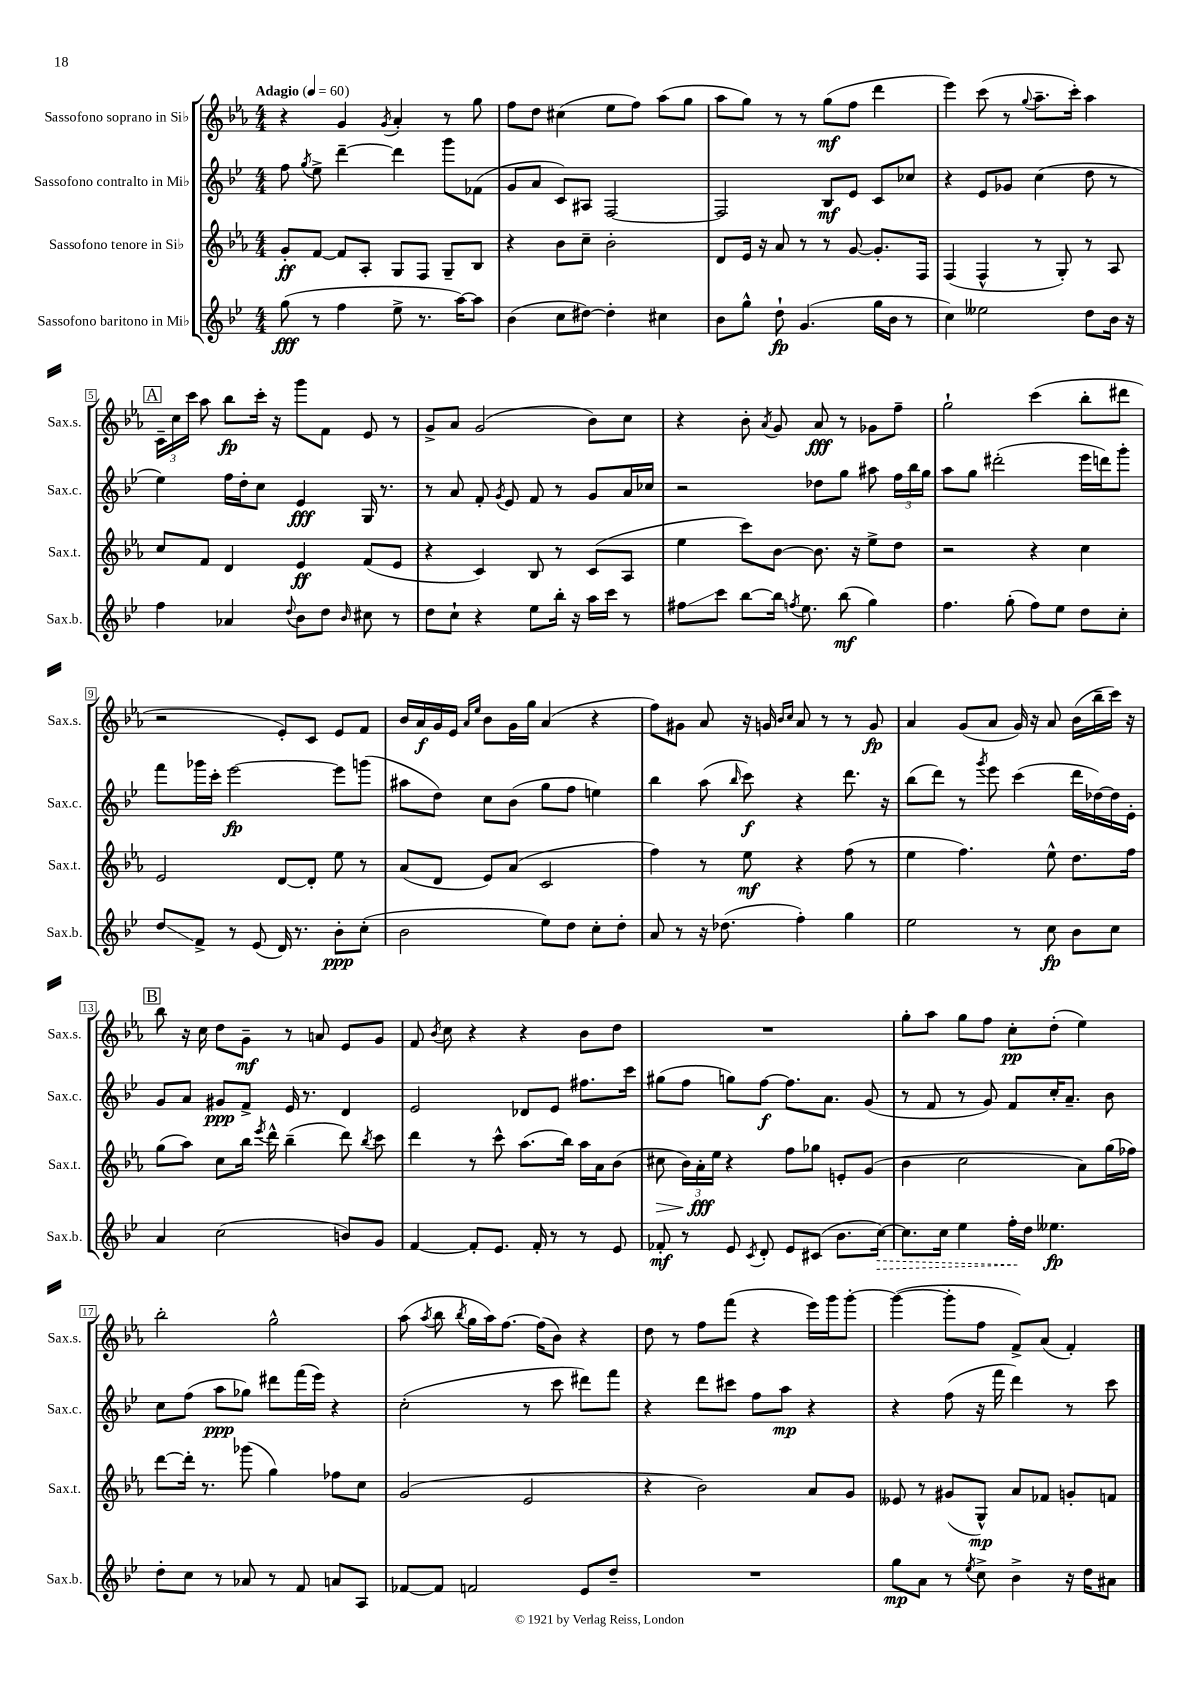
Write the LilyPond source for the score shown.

<<
\new StaffGroup <<
\new Staff = "s0" \with { instrumentName = "Sassofono soprano in Sib" shortInstrumentName = "Sax.s." } {
    \clef treble \key ees \major \numericTimeSignature \time 4/4 \tempo "Adagio" 4 = 60
    \autoBeamOff r4 g'4 \acciaccatura { g'8 } aes'4-. r8 g''8 |
    f''8[ d''8] cis''4( ees''8[ f''8]) aes''8[( g''8] |
    aes''8[ g''8]) r8 r8 g''8[\mf( f''8] d'''4 |
    ees'''4) c'''8( r8 \appoggiatura { g''8 } aes''8.[-- c'''16]-.) aes''4 |
    \mark \markup { \box "A" } \tuplet 3/2 { c'16[-- c''16 c'''16] } aes''8 bes''8[\fp c'''16]-. r16 g'''8[ f'8] ees'8 r8 |
    g'8[-> aes'8] g'2( bes'8[) c''8] |
    r4 bes'8-. \acciaccatura { aes'8 } g'8 aes'8\fff r8 ges'8[ f''8]-- |
    g''2-! c'''4( bes''8[-. dis'''8] |
    r2 ees'8[-.) c'8] ees'8[ f'8] |
    bes'16[ aes'16\f g'16 ees'16] \grace { aes'16[ ees''16] } bes'8[ g'16 g''16] aes'4( r4 |
    f''8[) gis'8] aes'8 r16 g'16 \grace { bes'16[ c''16] } aes'8 r8 r8 g'8\fp |
    aes'4 g'8[( aes'8] g'16) r16 aes'8 bes'16[( bes''16-- c'''16]) r16 |
    \mark \markup { \box "B" } bes''8 r16 c''16 d''8[ g'8]--\mf r8 a'8 ees'8[ g'8] |
    f'8 \acciaccatura { bes'8 } c''8 r4 r4 bes'8[ d''8] |
    R1 |
    g''8[-. aes''8] g''8[ f''8] c''8[-.\pp d''8]-.( ees''4) |
    bes''2-. g''2-^ |
    aes''8( \acciaccatura { aes''8 } bes''8 \acciaccatura { bes''8 } g''16[ aes''16) f''8.]~ f''16[( bes'8]) r4 |
    d''8 r8 f''8[ f'''8]( r4 ees'''16[) g'''16 g'''8]~-. |
    g'''4~( g'''8[-. f''8] f'8[->) aes'8]( f'4-.) \bar "|." |
}
\new Staff = "s1" \with { instrumentName = "Sassofono contralto in Mib" shortInstrumentName = "Sax.c." } {
    \clef treble \key bes \major \numericTimeSignature \time 4/4
    \autoBeamOff f''8 \acciaccatura { g''8 } ees''8-> d'''4~-- d'''4 g'''8[ fes'8]( |
    g'8[ a'8] c'8[) ais8] f2~ |
    f2 bes8[\mf ees'8] c'8[ ces''8] |
    r4 ees'8[ ges'8] c''4( d''8 r8 |
    \mark \markup { \box "A" } ees''4) f''16[ d''16-. c''8] ees'4\fff g16 r8. |
    r8 a'8 f'8-. \acciaccatura { g'8 } ees'8 f'8 r8 g'8[ a'16 ces''16] |
    r2 des''8[ g''8] ais''8 \tuplet 3/2 { f''16[ bes''16 g''16] } |
    a''8[ g''8] dis'''2-.( ees'''16[ d'''16) g'''8]-. |
    f'''8[ ges'''16 c'''16]-. ees'''2~\fp ees'''8[ g'''8]( |
    ais''8[ d''8]) c''8[ bes'8]( g''8[ f''8] e''4) |
    bes''4 a''8( \grace { bes''16 } c'''8\f) r4 d'''8. r16 |
    bes''8[( d'''8]) r8 \acciaccatura { g'''8 } ees'''8 c'''4( d'''16[ des''16~) des''16 ees'16]-. |
    \mark \markup { \box "B" } g'8[ a'8] gis'8[\ppp f'8]-> ees'16 r8. d'4 |
    ees'2 des'8[ ees'8] fis''8.[ c'''16] |
    gis''8[( f''8] g''8[) f''8]~\f f''8.[ a'8.] g'8( |
    r8 f'8 r8 g'8) f'8[ c''16-. a'8.]-- bes'8 |
    c''8[ f''8]( a''8[\ppp ges''8]) dis'''8[ f'''16( ees'''16]) r4 |
    c''2-.( r8 c'''8 dis'''8[) f'''8] |
    r4 d'''8[ cis'''8] f''8[ a''8]\mp r4 |
    r4 f''8( r16 f'''16 d'''4) r8 c'''8 \bar "|." |
}
\new Staff = "s2" \with { instrumentName = "Sassofono tenore in Sib" shortInstrumentName = "Sax.t." } {
    \clef treble \key ees \major \numericTimeSignature \time 4/4
    \autoBeamOff g'8[-.\ff f'8]~ f'8[ aes8]-. g8[ f8] g8[-- bes8] |
    r4 bes'8[ c''8]-- bes'2-. |
    d'8[ ees'16] r16 aes'8 r8 r8 g'8~ g'8.[-. f16] |
    f4( f4-^ r8 g8-.) r8 aes8 |
    \mark \markup { \box "A" } c''8[ f'8] d'4 ees'4\ff f'8[( ees'8] |
    r4 c'4) bes8 r8 c'8[( aes8] |
    ees''4 c'''8[) bes'8]~ bes'8. r16 ees''8[-> d''8] |
    r2 r4 c''4 |
    ees'2 d'8[~ d'8]-. ees''8 r8 |
    aes'8[( d'8] ees'8[) aes'8]( c'2 |
    f''4) r8 ees''8\mf r4 f''8( r8 |
    ees''4 f''4.) ees''8-^ d''8.[ f''16] |
    \mark \markup { \box "B" } g''8[( aes''8]) c''8[ bes''16] \acciaccatura { ees'''8 } d'''16-^ bes''4--( d'''8) \acciaccatura { bes''8 } c'''8 |
    d'''4 r8 c'''8-^ aes''8.[( bes''16]) aes''16[ aes'16 bes'8]( |
    cis''8\> \tuplet 3/2 { bes'16[) aes'16-.\fff\! ees''16] } r4 f''8[ ges''8] e'8[-. g'8]( |
    bes'4 c''2 aes'8[) g''16( fes''16]) |
    d'''8[~ d'''16]-. r8. ges'''8( g''4) fes''8[ c''8] |
    g'2( ees'2 |
    r4 bes'2) aes'8[ g'8] |
    eeses'8 r8 gis'8[( g8]-^\mp) aes'8[ fes'8] g'8[-. f'8] \bar "|." |
}
\new Staff = "s3" \with { instrumentName = "Sassofono baritono in Mib" shortInstrumentName = "Sax.b." } {
    \clef treble \key bes \major \numericTimeSignature \time 4/4
    \autoBeamOff g''8\fff( r8 f''4 ees''8-> r8. a''16[~) a''8] |
    bes'4( c''8[ dis''8]~) dis''4-. cis''4 |
    bes'8[ g''8]-^ d''8-!\fp g'4.( g''16[ bes'16] r8 |
    c''4) eeses''2 d''8[ bes'16] r16 |
    \mark \markup { \box "A" } f''4 aes'4 \appoggiatura { d''8 } bes'8[ d''8] \grace { bes'16 } cis''8 r8 |
    d''8[ c''8]-! r4 ees''8[ bes''16]-. r16 a''16[ c'''16] r8 |
    fis''8[\glissando c'''8] bes''8[~ bes''16] \acciaccatura { f''8 } ees''8. bes''8\mf( g''4) |
    f''4. g''8-.( f''8[) ees''8] d''8[ c''8]-. |
    d''8[\glissando f'8]-> r8 ees'8( d'16) r8. bes'8[-.\ppp c''8]-.( |
    bes'2 ees''8[) d''8] c''8[-. d''8]-. |
    a'8 r8 r16 des''8.( f''4-.) g''4 |
    ees''2 r8 c''8\fp bes'8[ c''8] |
    \mark \markup { \box "B" } a'4 c''2( b'8[) g'8] |
    f'4~ f'8[-. ees'8.] f'16-. r8 r8 ees'8 |
    fes'8-.\mf r8 ees'8 \acciaccatura { c'8 } d'8-. ees'8[ cis'8]( bes'8.[ \once \override Hairpin.style = #'dashed-line c''16]~\>) |
    c''8.[ c''16] ees''4 f''16[-.\! d''16] eeses''4.\fp |
    d''8[-. c''8] r8 aes'8 r8 f'8 a'8[ a8] |
    fes'8[~ fes'8] f'2 ees'8[ d''8]-- |
    R1 |
    g''8[\mp a'8] r8 \acciaccatura { ees''8 } c''8-> bes'4-> r16 d''16[ ais'8] \bar "|." |
}
>>
>>
\layout { \context { \Score \override BarNumber.stencil = #(make-stencil-boxer 0.1 0.3 ly:text-interface::print) } }
